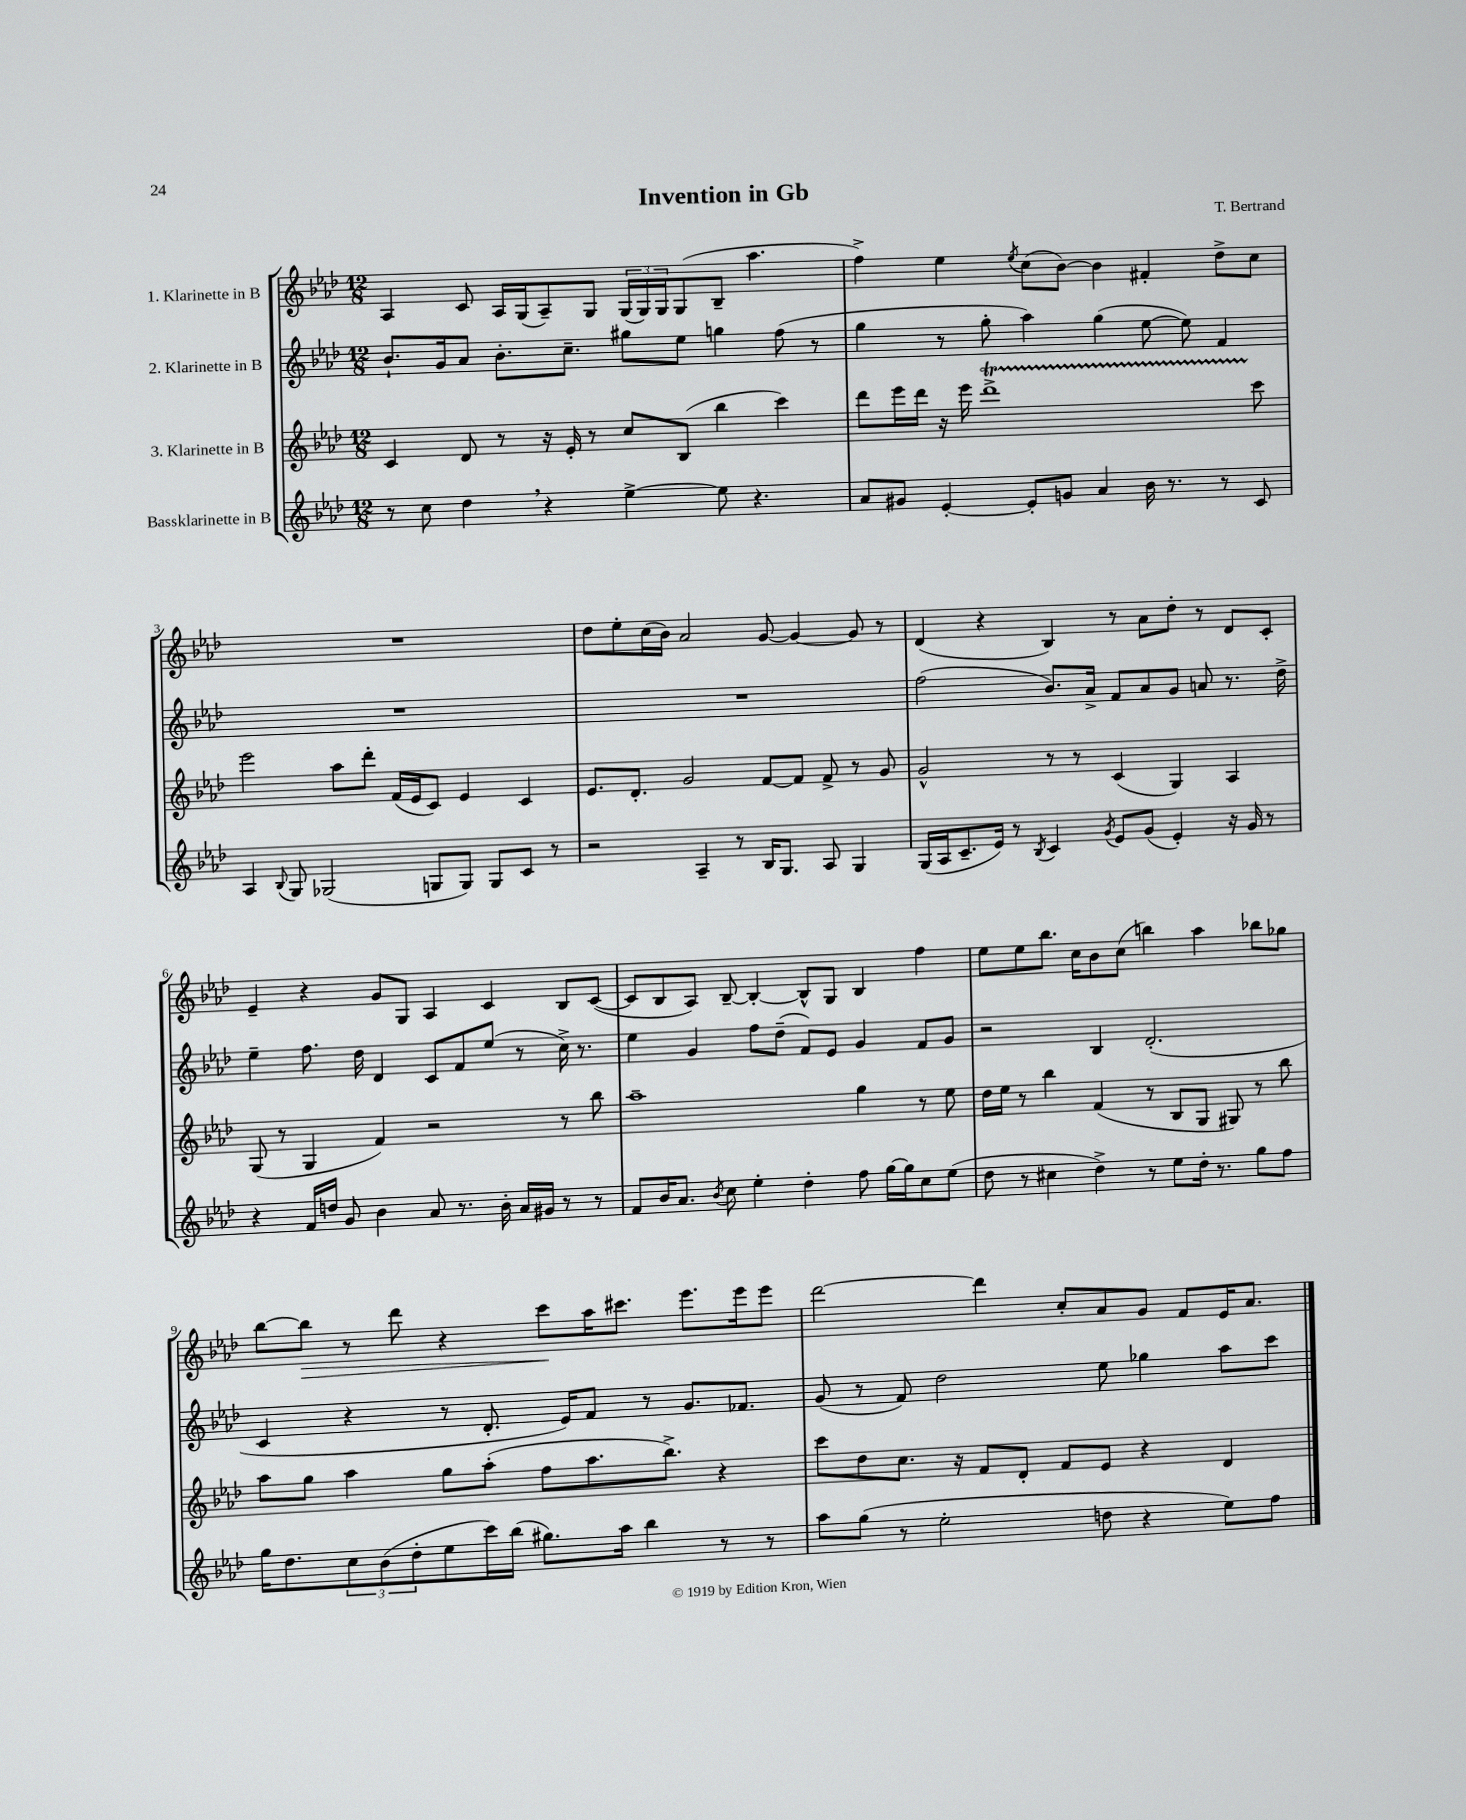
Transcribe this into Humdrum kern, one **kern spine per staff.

**kern	**kern	**kern	**kern
*staff4	*staff3	*staff2	*staff1
*clefG2	*clefG2	*clefG2	*clefG2
*k[b-e-a-d-]	*k[b-e-a-d-]	*k[b-e-a-d-]	*k[b-e-a-d-]
*M12/8	*M12/8	*M12/8	*M12/8
8r	4c	8.b-`	4A-
8cc	.	.	.
.	.	16g	.
4dd-	8d-	8a-	8c
.	8r	8.b-'	16A-
.	.	.	(16G
4r	16r	.	8A-~)
.	16e-'	8.cc~	.
.	8r	.	8G
[4ee-^	8cc	8gg#	(24G
.	.	.	24G)
.	.	.	24G
.	(8B-	8ee-	(8G
8ee-]	4bb-	4gg	8B-~
4.r	.	.	4.aa-
.	4ccc)	(8ff	.
.	.	8r	.
=	=	=	=
8a-	8ddd-	4gg	4ff^)
8g#	16eee-	.	.
.	16ddd-	.	.
[4e-'	16r	8r	4ee-
.	16eee-	.	.
.	1ddd-^	8gg'	.
.	.	.	8qee-
8e-']	.	4aa-)	(8cc
8g	.	.	[8b-)
4a-	.	(4gg	4b-]
16b-	.	[8ee-	4f#'
8.r	.	.	.
.	.	8ee-])	.
8r	.	4f	8dd-^
8c	8ccc	.	8cc
=	=	=	=
4A-	2eee-	1.r	1.r
8qqB-	.	.	.
8G	.	.	.
(2G-	.	.	.
.	8aa-	.	.
.	8ddd-'	.	.
.	(16f	.	.
.	16e-	.	.
8G	8c)	.	.
8G)	4e-	.	.
8G	.	.	.
8c	4c	.	.
8r	.	.	.
=	=	=	=
2r	8.e-	1.r	8dd-
.	.	.	8ee-'
.	8.d-'	.	.
.	.	.	(16cc
.	.	.	16b-)
.	2g	.	2a-
4A-~	.	.	.
8r	.	.	.
16B-	[8f	.	[8g
8.G	.	.	.
.	8f]	.	4g_
8A-	8f^	.	.
4G	8r	.	8g]
.	8g	.	8r
=	=	=	=
(16G	2g^^	(2ff	(4d-
16A-	.	.	.
8.c~	.	.	.
.	.	.	4r
16e-)	.	.	.
8r	.	.	.
8qB-	.	.	.
4c	8r	8.b-)	4B-)
.	8r	.	.
.	.	16a-^	.
8qg	.	.	.
8e-	(4c	8f	8r
(8g	.	8a-	8a-
4e-')	4G)	8g	8dd-'
.	.	8a	8r
16r	4A-	8.r	8d-
16g	.	.	.
8r	.	.	8c'
.	.	16dd-^	.
=	=	=	=
4r	(8G	4ee-~	4e-~
.	8r	.	.
16f	4G	8.ff	4r
16dd	.	.	.
8g	.	.	.
.	.	16dd-	.
4b-	4f)	4d-	8g
.	.	.	8G
8a-	2r	8c	4A-
8.r	.	8f	.
.	.	(8ee-	4c
16b-'	.	.	.
16a-	.	8r	.
16g#	.	.	.
8r	8r	16cc^)	8B-
.	.	8.r	.
8r	8bb-	.	([8c
=	=	=	=
8f	1aa-~	4ee-	8c]
16b-	.	.	8B-
8.a-	.	.	.
.	.	4g	8A-)
8qb-	.	.	.
8cc	.	.	[8B-~
4ee-'	.	8ff	4B-'_
.	.	(8dd-~	.
4dd-'	.	8f)	8B-^^]
.	.	8e-	8G
8ff	4gg	4g	4B-
[16gg	.	.	.
16gg]	.	.	.
8cc	8r	8f	4ff
(8ee-	8ee-	8g	.
=	=	=	=
8dd-	16dd-	2r	8ee-
.	16ee-	.	.
8r	8r	.	8ee-
4cc#	4bb-	.	8.bb-
.	.	.	16cc
4dd-^)	(4f	4B-	8b-
.	.	.	(8cc
8r	8r	(2.d-'	4bb)
8ee-	8B-	.	.
16dd-'	8G	.	4aa-
8.r	.	.	.
.	8G#)	.	.
8gg	8r	.	8bb-
8ff	8bb-	.	8gg-
=	=	=	=
16gg	8aa-	4c	[8bb-
8.dd-	.	.	.
.	8gg	.	8bb-]
12cc	4aa-	4r	8r
(12b-	.	.	.
.	.	.	8ddd-
12dd-'	.	.	.
8ee-	8gg	8r	4r
16ccc)	(8aa-'	8.d-'	.
(16bb-	.	.	.
8.gg#)	8ff	.	8ccc
.	.	16e-)	.
.	8.aa-	8f	16aa-
16aa-	.	.	8.ccc#
4bb-	.	8r	.
.	8.bb-^)	.	.
.	.	8.g	8.eee-
8r	4r	.	.
.	.	8.f-	16eee-
8r	.	.	8eee-
=	=	=	=
8aa-	8ccc	(8g	[2ddd-
(8gg	8dd-	8r	.
8r	8.cc	8f)	.
2ee-'	.	2dd-	.
.	16r	.	.
.	8f	.	4ddd-]
.	8d-'	.	.
.	8f	.	8cc'
8dd	8e-	8ee-	8a-
4r	4r	4gg-	8g
.	.	.	8f
8ee-)	4d-	8aa-	16e-
.	.	.	8.a-
8ff	.	8ccc	.
==	==	==	==
*-	*-	*-	*-
